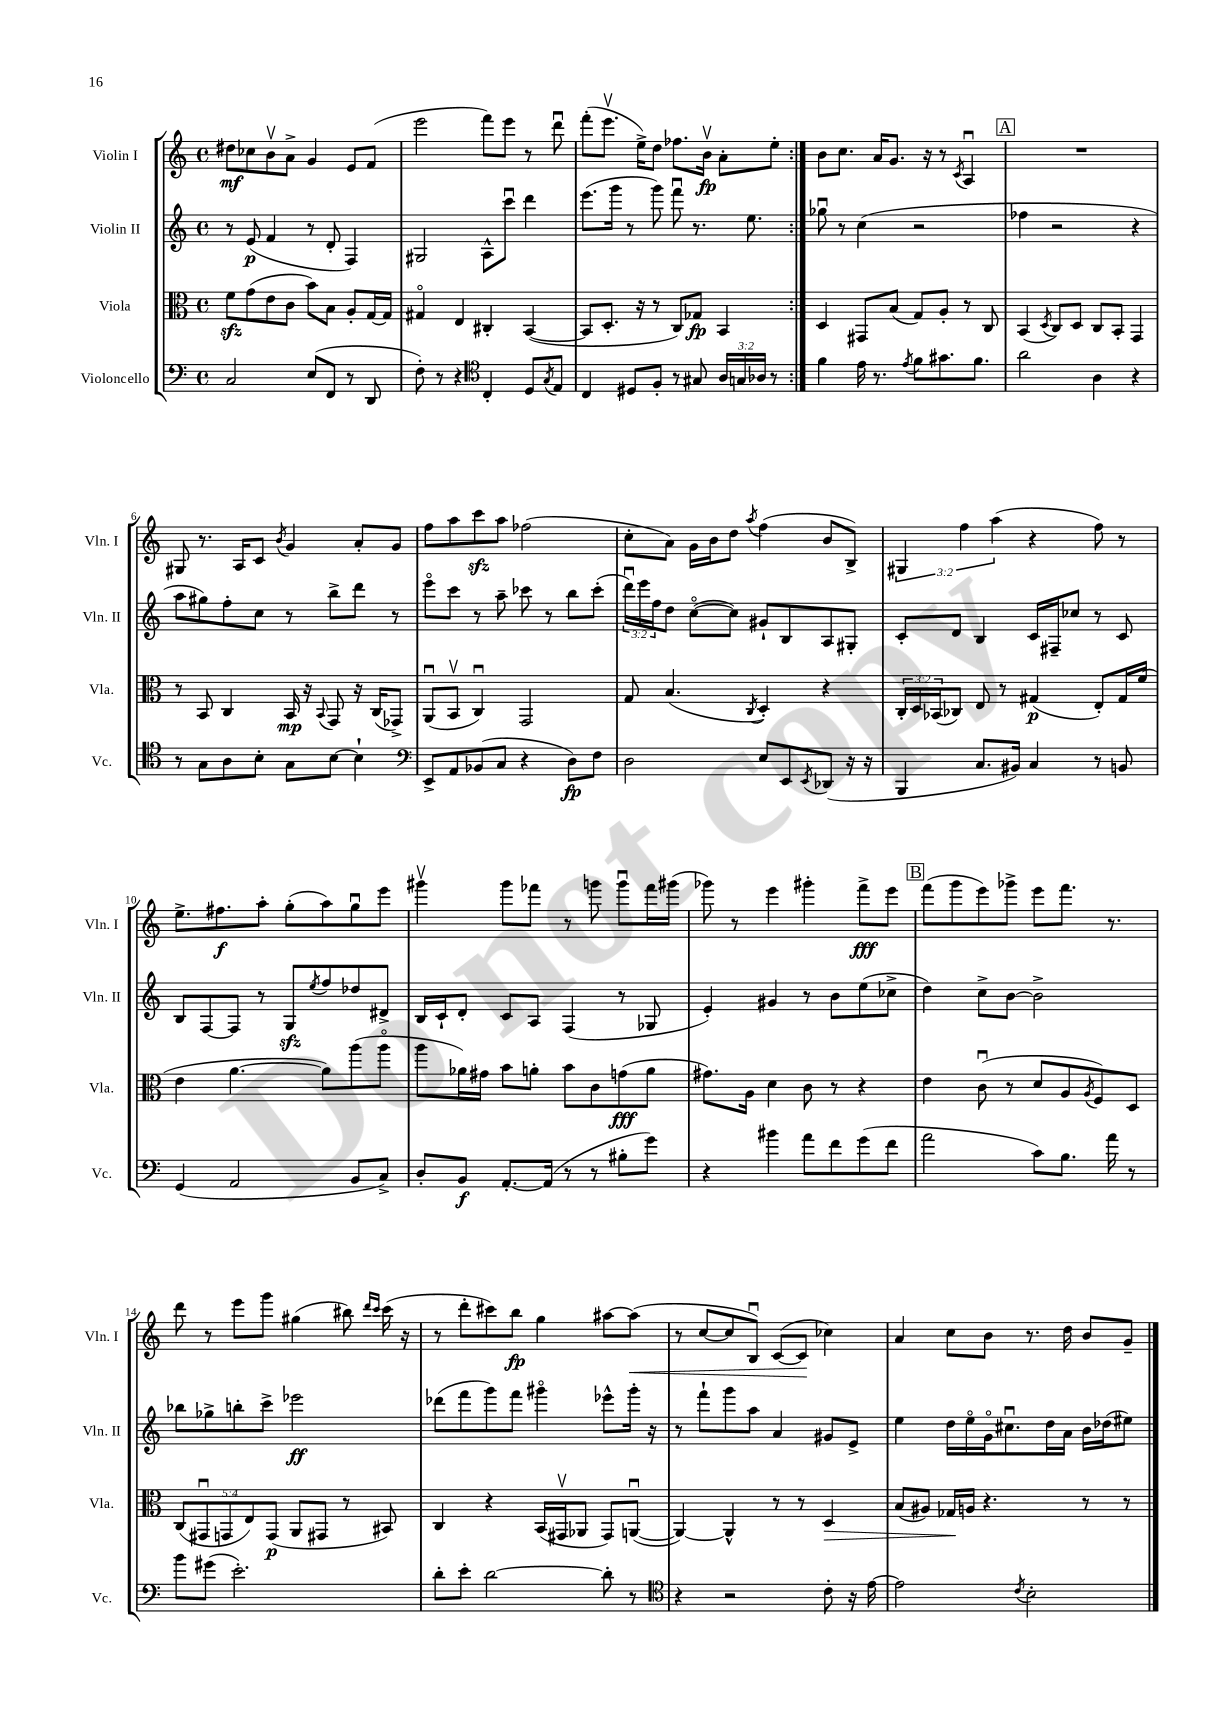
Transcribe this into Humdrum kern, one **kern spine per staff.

**kern	**kern	**kern	**kern
*staff4	*staff3	*staff2	*staff1
*clefF4	*clefC3	*clefG2	*clefG2
*k[]	*k[]	*k[]	*k[]
*M4/4	*M4/4	*M4/4	*M4/4
*met(c)	*met(c)	*met(c)	*met(c)
2C	8f	8r	8dd#
.	(8g	(8e	8cc-
.	8e	4f	8bv
.	8c	.	8a^
(8E	8b)	8r	4g
8FF	8B	8d'	.
8r	8A'	4F)	8e
8DD	[16G	.	(8f
.	16G]	.	.
=	=	=	=
8F')	4G#o	2G#	2eee
8r	.	.	.
4r	4E	.	.
*clefC4	*	*	*
4C'	4C#'	8A^^	8fff)
.	.	8cccu	8eee
8D	([4BB	4ddd	8r
8qG	.	.	.
8E	.	.	8dddu
=	=	=	=
4C	8BB]	(8.eee	(8fff'
.	8.D'	.	8.eeev
.	.	16ggg	.
8D#	.	8r	.
.	16r	.	16ee^)
8F'	8r	8ggg)	8dd
8r	8C)	8fffu	8.ff-
8G#	8G-	8.r	.
.	.	.	16bv
24A	4BB	.	8a'
24G	.	.	.
.	.	8.ee	.
24A-	.	.	.
8r	.	.	8ee'
=:|!	=:|!	=:|!	=:|!
4f	4D	8gg-u	8b
.	.	8r	8.cc
16e	8GG#	(4cc	.
8.r	.	.	16a
.	(8B	.	8.g
8qe	.	.	.
8f	8G)	2r	.
.	.	.	16r
8.g#	8A'	.	8r
.	.	.	8qc
.	8r	.	4Au
8.f	.	.	.
.	8C	.	.
=	=	=	=
2a	(4BB	4ff-	1r
.	8qD	.	.
.	8C)	2r	.
.	8D	.	.
4A	8C	.	.
.	8BB'	.	.
4r	4GG	4r	.
=	=	=	=
8r	8r	8aa	8G#
8G	8BB	8gg#)	8.r
8A	4C	8ff'	.
.	.	.	16A
8B'	.	8cc	8c
.	.	.	8qb
8G	16BB	8r	4g
.	16r	.	.
.	8qqBB	.	.
[8B	8GG	8bb^	.
4B`]	16r	8ddd	8a'
.	(16C	.	.
.	8GG-^)	8r	8g
=	=	=	=
*clefF4	*	*	*
8EE^	(8AAu	8eeeo	8ff
8AA	8BBv	8ccc	8aa
(8BB-	4Cu)	8r	8ccc
8C	.	8aa~	8aa
4r	2GG	8ccc-	(2ff-
.	.	8r	.
8D)	.	8bb	.
8F	.	(8ccc-'	.
=	=	=	=
2D	8G	24dddu)	8cc'
.	.	24eee	.
.	.	24ff	.
.	(4.B	8dd	8a)
.	.	([8cco	16g
.	.	.	16b
.	.	8cc])	8dd
.	8qC	.	8qaa
8E	4D')	8g#`	(4ff
8EE	.	8B	.
8qEE	.	.	.
(8DD-	4r	8A	8b
16r	.	8G#'	8B^)
16r	.	.	.
=	=	=	=
4BBB	24C'	8c'	6G#
.	24D	.	.
.	(24BB-	.	.
.	8C-)	8d	.
.	.	.	6ff
8.C	8E	4B	.
.	.	.	(6aa
.	8r	.	.
16BB#)	.	.	.
4C	(4G#	16c	4r
.	.	16F#~	.
.	.	8cc-	.
8r	8E')	8r	8ff)
8BB	16G#	8c	8r
.	(16f	.	.
=	=	=	=
(4GG	4e	8B	8.ee^
.	.	[8F	.
.	.	.	8.ff#
2AA	[4.a	8F]	.
.	.	8r	8aa'
.	.	8G	(8gg'
.	.	8qee	.
.	8a])	8ff	8aa)
8BB	(8aa	8dd-	8ggu
8C^)	8aao	8d#^	8eee
=	=	=	=
8D'	8aa	16B	4ggg#v
.	.	16c`	.
8BB	16a-)	8d'	.
.	16g#	.	.
[8.AA'	8b	8c	8ggg#
.	8a'	8A	8fff-
(16AA]	.	.	.
8r	8b	(4F	8r
8r	8c	.	8ggg
8B#'	(8g	8r	8gggu
8g)	8a	8G-	16fff-
.	.	.	(16ggg#
=	=	=	=
4r	8.g#)	4e')	8ggg-)
.	.	.	8r
.	16A	.	.
4b#	4d	4g#	4eee
8a	8c	8r	4ggg#'
8f	8r	8b	.
(8g	4r	(8ee	8fff^
8f	.	8cc-^	8eee
=	=	=	=
2a	4e	4dd)	(8fff
.	.	.	8ggg
.	(8cu	8cc^	8eee)
.	8r	[8b	8ggg-^
8c)	8d	2b^]	8eee
8.B	8A	.	8.fff
.	8qA	.	.
.	8F)	.	.
16a	.	.	8.r
8r	8D	.	.
=	=	=	=
8b	(10C	8bb-	8ddd
.	10GG#u	.	.
(8g#	.	8gg-^	8r
.	10GG	.	.
2.e')	.	8bb'	8eee
.	10E)	.	.
.	.	8ccc^	8ggg
.	(10GG	.	.
.	8AA	2eee-	(4gg#
.	8GG#	.	.
.	8r	.	8bb#)
.	.	.	16qqddd
.	.	.	16qqccc
.	8BB#)	.	(16ccc
.	.	.	16r
=	=	=	=
8d'	4C	(8ddd-	8r
8e'	.	8fff	8ddd'
[2d	4r	8ggg)	8ccc#)
.	.	8fff	8bb
.	(16BB	4ggg#o	4gg
.	16GG#v	.	.
.	8AA-	.	.
8d']	8GG#)	8eee-^^	[8aa#
8r	([8AAu	16ggg#'	(8aa#]
.	.	16r	.
=	=	=	=
*clefC4	*	*	*
4r	4AA_)	8r	8r
.	.	8fff`	[8cc
2r	4AA^^]	8ggg	8cc]
.	.	8aa	8Bu)
.	8r	4a	([8c
.	8r	.	8c]
8c'	4D	8g#	4cc-)
16r	.	8e^	.
[16e	.	.	.
=	=	=	=
2e]	(8B	4ee	4a
.	8A#)	.	.
.	16G-	16dd	8cc
.	16A	16eeo	.
.	4.r	16go	8b
.	.	8.cc#u	.
8qc	.	.	.
2B'	.	.	8.r
.	.	16dd	.
.	.	16a	16dd
.	8r	16b	8b
.	.	(16dd-	.
.	8r	8ee#)	8g~
==	==	==	==
*-	*-	*-	*-
